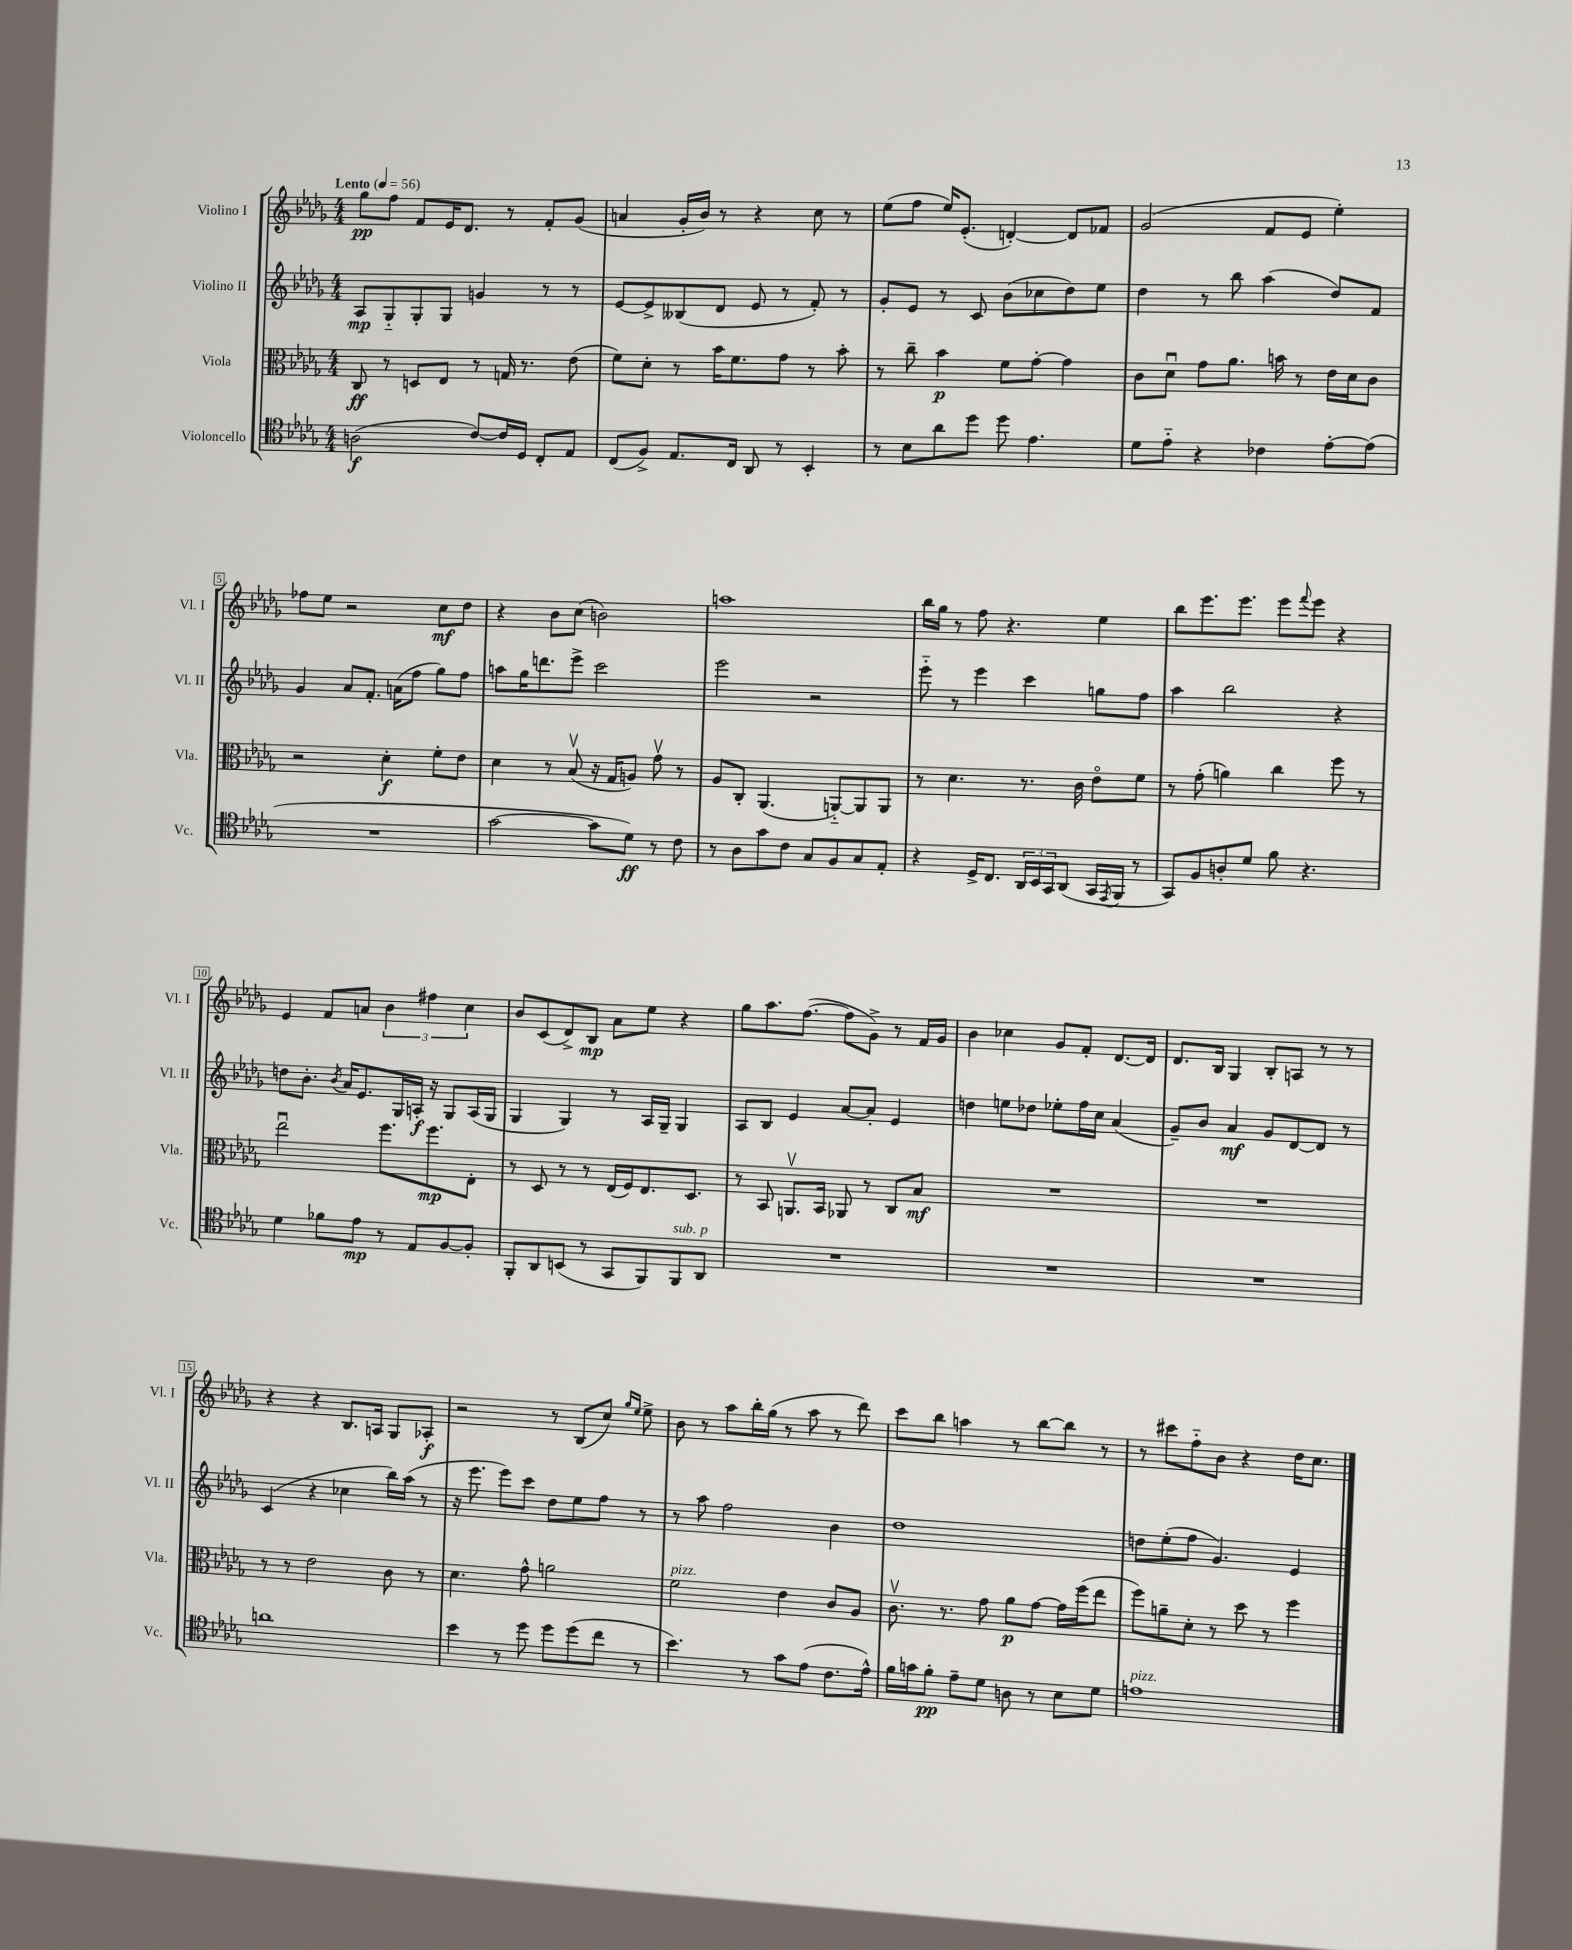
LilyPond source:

<<
\new StaffGroup <<
\new Staff = "s0" \with { instrumentName = "Violino I" shortInstrumentName = "Vl. I" } {
    \clef treble \key des \major \numericTimeSignature \time 4/4 \tempo "Lento" 4 = 56
    ges''8\pp f''8 f'8 ees'16 des'8. r8 f'8-. ges'8( |
    a'4 ges'16-. bes'16) r8 r4 c''8 r8 |
    ees''8( f''8 ees''16) ees'8.-.( d'4~-.) d'8 fes'8 |
    ges'2( f'8 ees'8 ees''4-.) |
    fes''8 ees''8 r2 c''8\mf des''8 |
    r4 bes'8 c''8( b'2) |
    a''1 |
    bes''16 ges''16 r8 f''8 r4. ees''4 |
    bes''8 ees'''8. ees'''8. ees'''8 \appoggiatura { f'''8 } ees'''8 r4 |
    ees'4 f'8 a'8 \tuplet 3/2 { bes'4 fis''4 c''4 } |
    bes'8 c'8( des'8->) bes8\mp aes'8 ees''8 r4 |
    ges''8 aes''8. f''8.~( f''8 ges'8->) r8 f'16 ges'16 |
    bes'4 ces''4 ges'8 f'8-. des'8.~ des'16 |
    des'8. bes16 ges4 bes8-. a8 r8 r8 |
    r4 r4 bes8. a16 ges8 aes8-.\f |
    r2 r8 bes8( c''8) \grace { ges''16 ees''16 } ees''8-> |
    bes'8 r8 aes''8 bes''16-. ges''16( r8 aes''8 r8 des'''8) |
    c'''8 bes''8 a''4 r8 bes''8~ bes''8 r8 |
    r8 cis'''8 f''8-_ bes'8 r4 des''16 c''8. \bar "|." |
}
\new Staff = "s1" \with { instrumentName = "Violino II" shortInstrumentName = "Vl. II" } {
    \clef treble \key des \major \numericTimeSignature \time 4/4
    aes8\mp ges8-_ ges8-. ges8 g'4 r8 r8 |
    ees'8~ ees'8-> beses8( des'8 ees'8 r8 f'8-.) r8 |
    ges'8-. ees'8 r8 c'8 bes'8( ces''8 des''8) ees''8 |
    des''4 r8 bes''8 aes''4( des''8) f'8 |
    ges'4 aes'8 f'8.-. a'16( f''8 ges''8) f''8 |
    a''8 ges''16 d'''8. ees'''8-> c'''2 |
    ees'''2 r2 |
    ees'''8-_ r8 ees'''4 c'''4 g''8 f''8 |
    aes''4 bes''2 r4 |
    d''8 bes'8.-. \acciaccatura { bes'8 } aes'16 ees'8. ges16 a16-.\f r16 ges8 a16( ges16 |
    ges4 ges4) r8 aes16 ges16-- ges4 |
    aes8 bes8 ees'4 aes'8~ aes'8-. ees'4 |
    d''4 e''8 des''8 ees''8-. f''16 c''16 aes'4( |
    ges'8--) bes'8 aes'4\mf ges'8 des'8~ des'8 r8 |
    c'4( r4 ces''4 bes''16) aes''16( r8 |
    r16 ees'''8. ees'''8) c'''8 des''8 ees''8 f''8 r8 |
    r8 aes''8 f''2 bes'4 |
    des''1 |
    d''8 ees''8-.( f''8 ges'4.) ees'4 \bar "|." |
}
\new Staff = "s2" \with { instrumentName = "Viola" shortInstrumentName = "Vla." } {
    \clef alto \key des \major \numericTimeSignature \time 4/4
    c8\ff r8 d8 ees8 r8 g16 r8. ees'8( |
    f'8) des'8-. r8 bes'16 f'8. ges'8 r8 bes'8-. |
    r8 c''8-- bes'4\p f'8 ges'8~-. ges'4 |
    c'8 des'8\downbow ges'8 aes'8. b'16 r8 ees'16 des'16 c'8 |
    r2 des'4-.\f f'8-. ees'8 |
    des'4 r8 bes8\upbow( r16 ges16 a8) ges'8\upbow r8 |
    aes8 c8-. aes,4.( a,8~-_) a,8 a,8 |
    r8 des'4. r8. c'16 ees'8\flageolet f'8 |
    r8 ges'8-.( a'4) c''4 f''8 r8 |
    ees''2\downbow f''8. f''8.\mp ees8-. |
    r8 des8 r8 r8 ees16( f16) ees8. des8. |
    r8 bes,8 a,8.\upbow bes,16 aes,8 r8 c8 bes8\mf |
    R1 |
    R1 |
    r8 r8 ees'2 c'8 r8 |
    des'4. ges'8-^ a'2 |
    f'2^\markup { \italic "pizz." } ees'4 c'8 aes8 |
    c'8.\upbow r8. ges'8 aes'8\p ges'8~ ges'16 f''16( ees''8 |
    f''8) a'8-- des'8-. r8 des''8 r8 f''4 \bar "|." |
}
\new Staff = "s3" \with { instrumentName = "Violoncello" shortInstrumentName = "Vc." } {
    \clef tenor \key des \major \numericTimeSignature \time 4/4
    a2\f( c'8~) c'16 des16 c8-. ees8 |
    c8( f8->) ees8. c16 aes,8 r8 bes,4-. |
    r8 bes8 aes'8 des''8 des''8 ees'4. |
    des'8 ees'8-_ r4 ces'4 ees'8~-. ees'8( |
    R1 |
    ges'2~ ges'8 des'8\ff) r8 c'8 |
    r8 aes8 ges'8 c'8 ges8 f8 ges8 ees8-. |
    r4 des16-> c8. \tuplet 3/2 { aes,16 bes,16 ges,16 } aes,8( ges,16 \acciaccatura { ees,8 } f,16 r8 |
    ges,8) f8 a8-. des'8 f'8 r4. |
    des'4 fes'8 ees'8\mp r8 ees8 f8~ f8-. |
    f,8-. aes,8 b,8( r8 ges,8 f,8) f,8^\markup { \italic "sub. p" } aes,8 |
    R1 |
    R1 |
    R1 |
    a'1 |
    bes'4 r8 des''8 des''8 des''8( c''8 r8 |
    bes'4.) r8 ges'8 ees'8( c'8. ees'16-^) |
    f'16 g'16 f'8-.\pp ees'8-- des'8 a8 r8 bes8 des'8 |
    e'1^\markup { \italic "pizz." } \bar "|." |
}
>>
>>
\layout { \context { \Score \override BarNumber.stencil = #(make-stencil-boxer 0.1 0.3 ly:text-interface::print) } }
